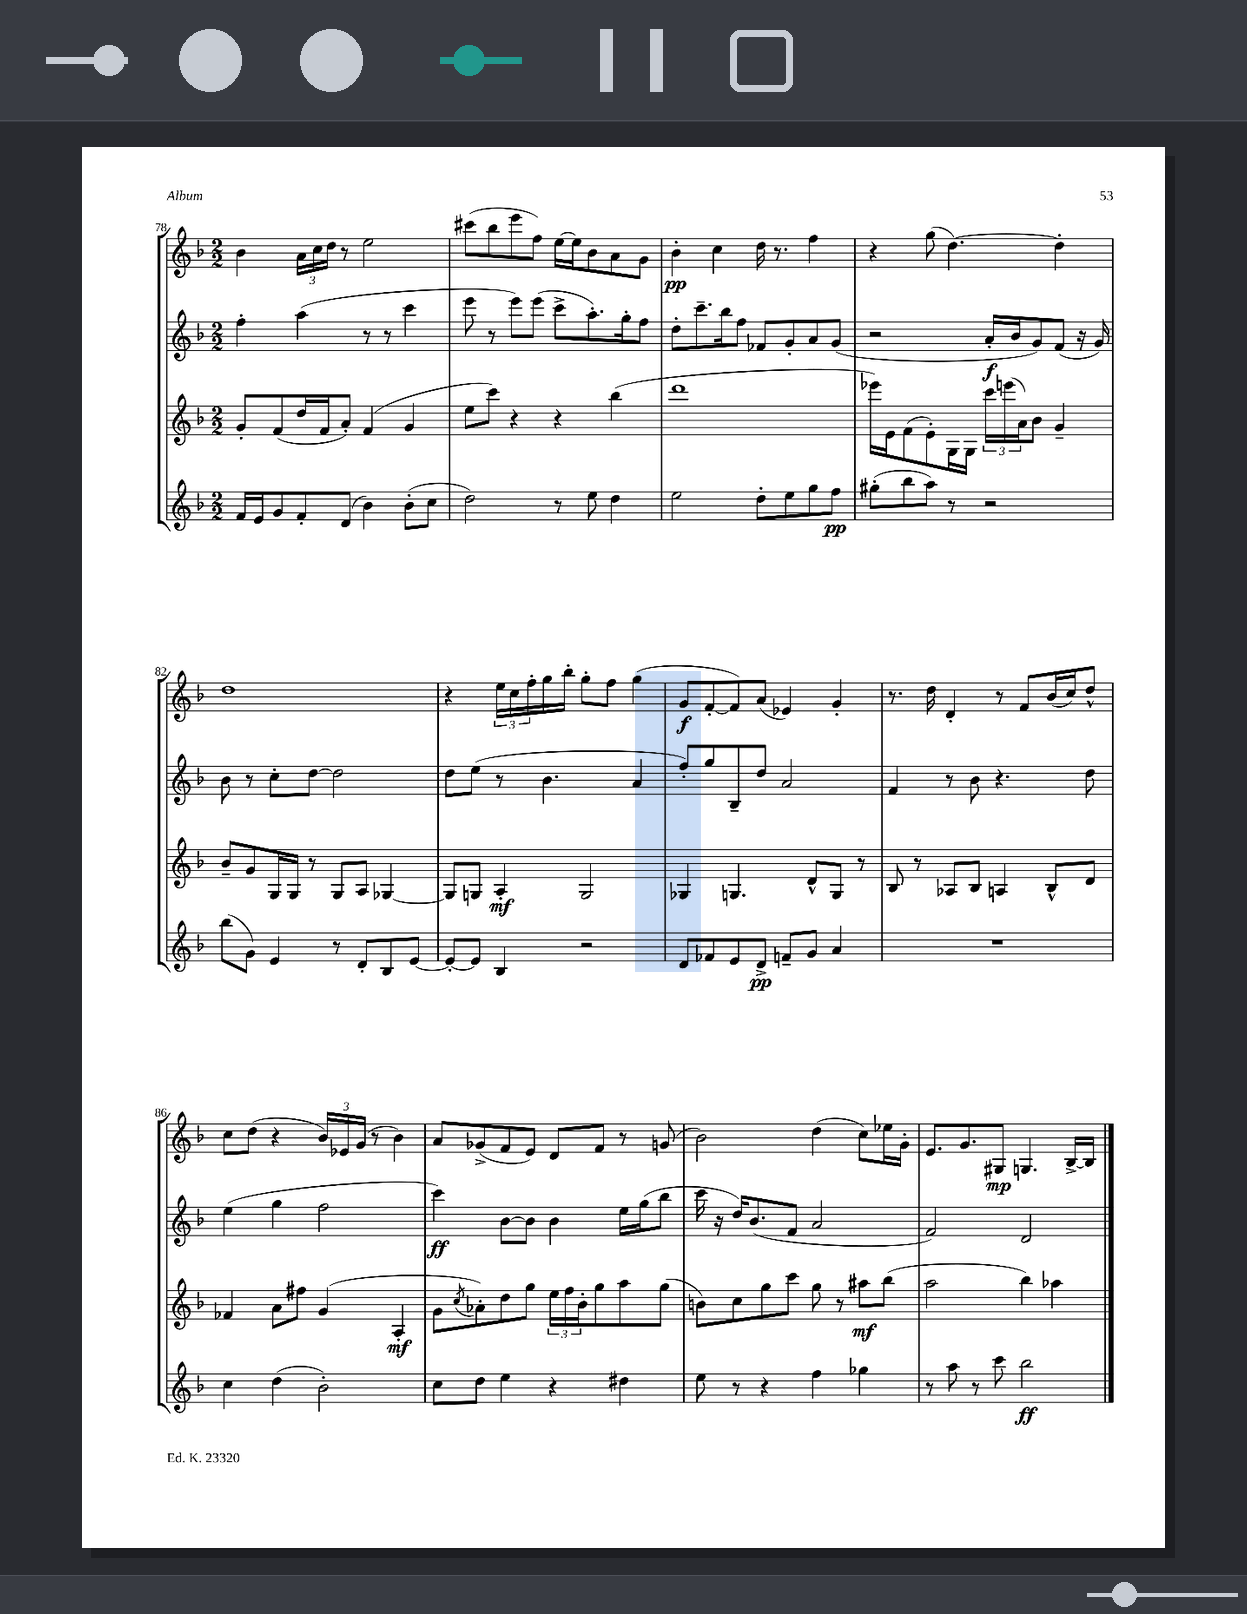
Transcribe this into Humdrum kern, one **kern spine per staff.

**kern	**dynam	**kern	**dynam	**kern	**dynam	**kern	**dynam
*part4	*part4	*part3	*part3	*part2	*part2	*part1	*part1
*staff4	*staff4	*staff3	*staff3	*staff2	*staff2	*staff1	*staff1
*clefG2	*	*clefG2	*	*clefG2	*	*clefG2	*
*k[b-]	*	*k[b-]	*	*k[b-]	*	*k[b-]	*
*M2/2	*	*M2/2	*	*M2/2	*	*M2/2	*
=78	=78	=78	=78	=78	=78	=78	=78
16f/LL	.	8g'/L	.	4ff'\	.	4b-\	.
16e/J	.	.	.	.	.	.	.
8g/	.	(8f/	.	.	.	.	.
8f'/	.	16dd/L	.	(4aa\	.	24a\LL	.
.	.	.	.	.	.	24cc\	.
.	.	16f/J	.	.	.	.	.
.	.	.	.	.	.	24dd\JJ	.
(8d/J	.	8a'/J)	.	.	.	8r	.
4b-\)	.	(4f/	.	8r	.	2ee\	.
.	.	.	.	8r	.	.	.
(8b-'\L	.	4g/	.	4ccc\	.	.	.
8cc\J	.	.	.	.	.	.	.
=79	=79	=79	=79	=79	=79	=79	=79
2dd\)	.	8ee\L	.	8eee\	.	(8ccc#X\L	.
.	.	8ccc\J)	.	8r	.	8bb-\	.
.	.	4r	.	8eee\L)	.	8eee\	.
.	.	.	.	(8eee\J	.	8ff\J)	.
8r	.	4r	.	8ccc^\L	.	[16ee\LL	.
.	.	.	.	.	.	16ee\J]	.
8ee\	.	.	.	8.aa'\)	.	8b-\	.
4dd\	.	(4bb-\	.	.	.	8a\	.
.	.	.	.	16gg'\k	.	.	.
.	.	.	.	8ff\J	.	8g\J	.
=80	=80	=80	=80	=80	=80	=80	=80
2ee\	.	1ddd	.	8dd'\L	.	4b-'\	pp
.	.	.	.	8.ccc~\	.	.	.
.	.	.	.	.	.	4cc\	.
.	.	.	.	16bb-\k	.	.	.
.	.	.	.	8ff\J	.	.	.
8dd'\L	.	.	.	8f-X/L	.	16dd\	.
.	.	.	.	.	.	8.r	.
8ee\	.	.	.	8g'/	.	.	.
8gg\	.	.	.	8a/	.	4ff\	.
8ff\J	pp	.	.	(8g/J	.	.	.
=81	=81	=81	=81	=81	=81	=81	=81
(8gg#X'\L	.	16eee-X\LL)	.	2r	.	4r	.
.	.	16e\J	.	.	.	.	.
8bb-\	.	(8f\	.	.	.	.	.
8aa\J)	.	8e'\)	.	.	.	(8gg\	.
8r	.	16G\L	.	.	.	[4.dd\)	.
.	.	16G\JJ	.	.	.	.	.
2r	.	24ccc\LL	.	16a'/LL	f	.	.
.	.	(24eeen\	.	.	.	.	.
.	.	.	.	16b-/J	.	.	.
.	.	24a\J)	.	.	.	.	.
.	.	8b-\J	.	8g/)	.	.	.
.	.	4g~/	.	(8f/J	.	4dd'\]	.
.	.	.	.	16r	.	.	.
.	.	.	.	16g/)	.	.	.
!!LO:LB:g=z
=82	=82	=82	=82	=82	=82	=82	=82
(8bb-\L	.	8b-~/L	.	8b-\	.	1dd	.
8g\J)	.	8g/	.	8r	.	.	.
4e/	.	16G/L	.	8cc'\L	.	.	.
.	.	16G/JJ	.	.	.	.	.
.	.	8r	.	[8dd\J	.	.	.
8r	.	8G/L	.	2dd\]	.	.	.
8d'/L	.	8A/J	.	.	.	.	.
8B-/	.	[4G-X/	.	.	.	.	.
[8e/J	.	.	.	.	.	.	.
=83	=83	=83	=83	=83	=83	=83	=83
8e'/L_	.	8G-/L]	.	8dd\L	.	4r	.
8e/J]	.	8Gn/J	.	(8ee\J	.	.	.
4B-/	.	4A'/	mf	8r	.	24ee\LL	.
.	.	.	.	.	.	24cc\	.
.	.	.	.	.	.	24ff'\	.
.	.	.	.	4.b-\	.	16gg\	.
.	.	.	.	.	.	16bb-'\JJ	.
2r	.	2G/	.	.	.	8gg'\L	.
.	.	.	.	.	.	8ff\J	.
.	.	.	.	4a/	.	(4gg\	.
=84	=84	=84	=84	=84	=84	=84	=84
8d/L	.	4G-X/	.	8ff'/L)	.	8g/L	f
8f-X/	.	.	.	8gg/	.	[8f'/	.
8e/	.	4.Gn/	.	8B-~/	.	8f/])	.
8d^/J	pp	.	.	8dd/J	.	(8a/J	.
8fn~/L	.	.	.	2a/	.	4e-X/)	.
8g/J	.	8d^^/L	.	.	.	.	.
4a/	.	8G/J	.	.	.	4g'/	.
.	.	8r	.	.	.	.	.
=85	=85	=85	=85	=85	=85	=85	=85
1r	.	8B-/	.	4f/	.	8.r	.
.	.	8r	.	.	.	.	.
.	.	.	.	.	.	16dd\	.
.	.	8A-X/L	.	8r	.	4d'/	.
.	.	8B-/J	.	8b-\	.	.	.
.	.	4An/	.	4.r	.	8r	.
.	.	.	.	.	.	8f/L	.
.	.	8B-^^/L	.	.	.	(16b-/L	.
.	.	.	.	.	.	16cc/J)	.
.	.	8d/J	.	8dd\	.	8dd^^/J	.
!!LO:LB:g=z
=86	=86	=86	=86	=86	=86	=86	=86
4cc\	.	4f-X/	.	(4ee\	.	8cc\L	.
.	.	.	.	.	.	(8dd\J	.
(4dd\	.	8a\L	.	4gg\	.	4r	.
.	.	8ff#X\J	.	.	.	.	.
2b-'\)	.	(4g/	.	2ff\	.	24b-/LL)	.
.	.	.	.	.	.	24e-X/	.
.	.	.	.	.	.	(24g/JJ	.
.	.	.	.	.	.	8r	.
.	.	4A'/	mf	.	.	4b-\)	.
=87	=87	=87	=87	=87	=87	=87	=87
8cc\L	.	8g\L	.	4ccc\)	ff	8a/L	.
.	.	8qcc/	.	.	.	.	.
8dd\J	.	8a-X'\)	.	.	.	(8g-X^/	.
4ee\	.	8dd\	.	[8b-\L	.	8f/	.
.	.	8gg\J	.	8b-\J]	.	8e/J)	.
4r	.	24ee\LL	.	4b-\	.	8d/L	.
.	.	24ff\	.	.	.	.	.
.	.	24b-'\J	.	.	.	.	.
.	.	8gg\	.	.	.	8f/J	.
4dd#X\	.	8aa\	.	16ee\LL	.	8r	.
.	.	.	.	(16gg\J	.	.	.
.	.	(8gg\J	.	8bb-\J	.	(8gn/	.
=88	=88	=88	=88	=88	=88	=88	=88
8ee\	.	8bn\L)	.	16ccc\	.	2b-\)	.
.	.	.	.	16r	.	.	.
8r	.	8cc\	.	16dd/KL)	.	.	.
.	.	.	.	(8.b-/	.	.	.
4r	.	8gg\	.	.	.	.	.
.	.	8ccc\J	.	8f/J	.	.	.
4ff\	.	8gg\	.	2a/	.	(4dd\	.
.	.	8r	.	.	.	.	.
4gg-X\	.	8aa#X\L	mf	.	.	8cc\L)	.
.	.	(8bb-\J	.	.	.	16ee-X\L	.
.	.	.	.	.	.	16g'\JJ	.
=89	=89	=89	=89	=89	=89	=89	=89
8r	.	2aa\	.	2f/)	.	8.e/L	.
8aa\	.	.	.	.	.	.	.
.	.	.	.	.	.	8.g/	.
8r	.	.	.	.	.	.	.
8ccc\	.	.	.	.	.	8G#X/J	mp
2bb-\	ff	4bb-\)	.	2d/	.	4.Gn/	.
.	.	4aa-X\	.	.	.	.	.
.	.	.	.	.	.	[16B-^/LL	.
.	.	.	.	.	.	16B-/JJ]	.
==	==	==	==	==	==	==	==
*-	*-	*-	*-	*-	*-	*-	*-
